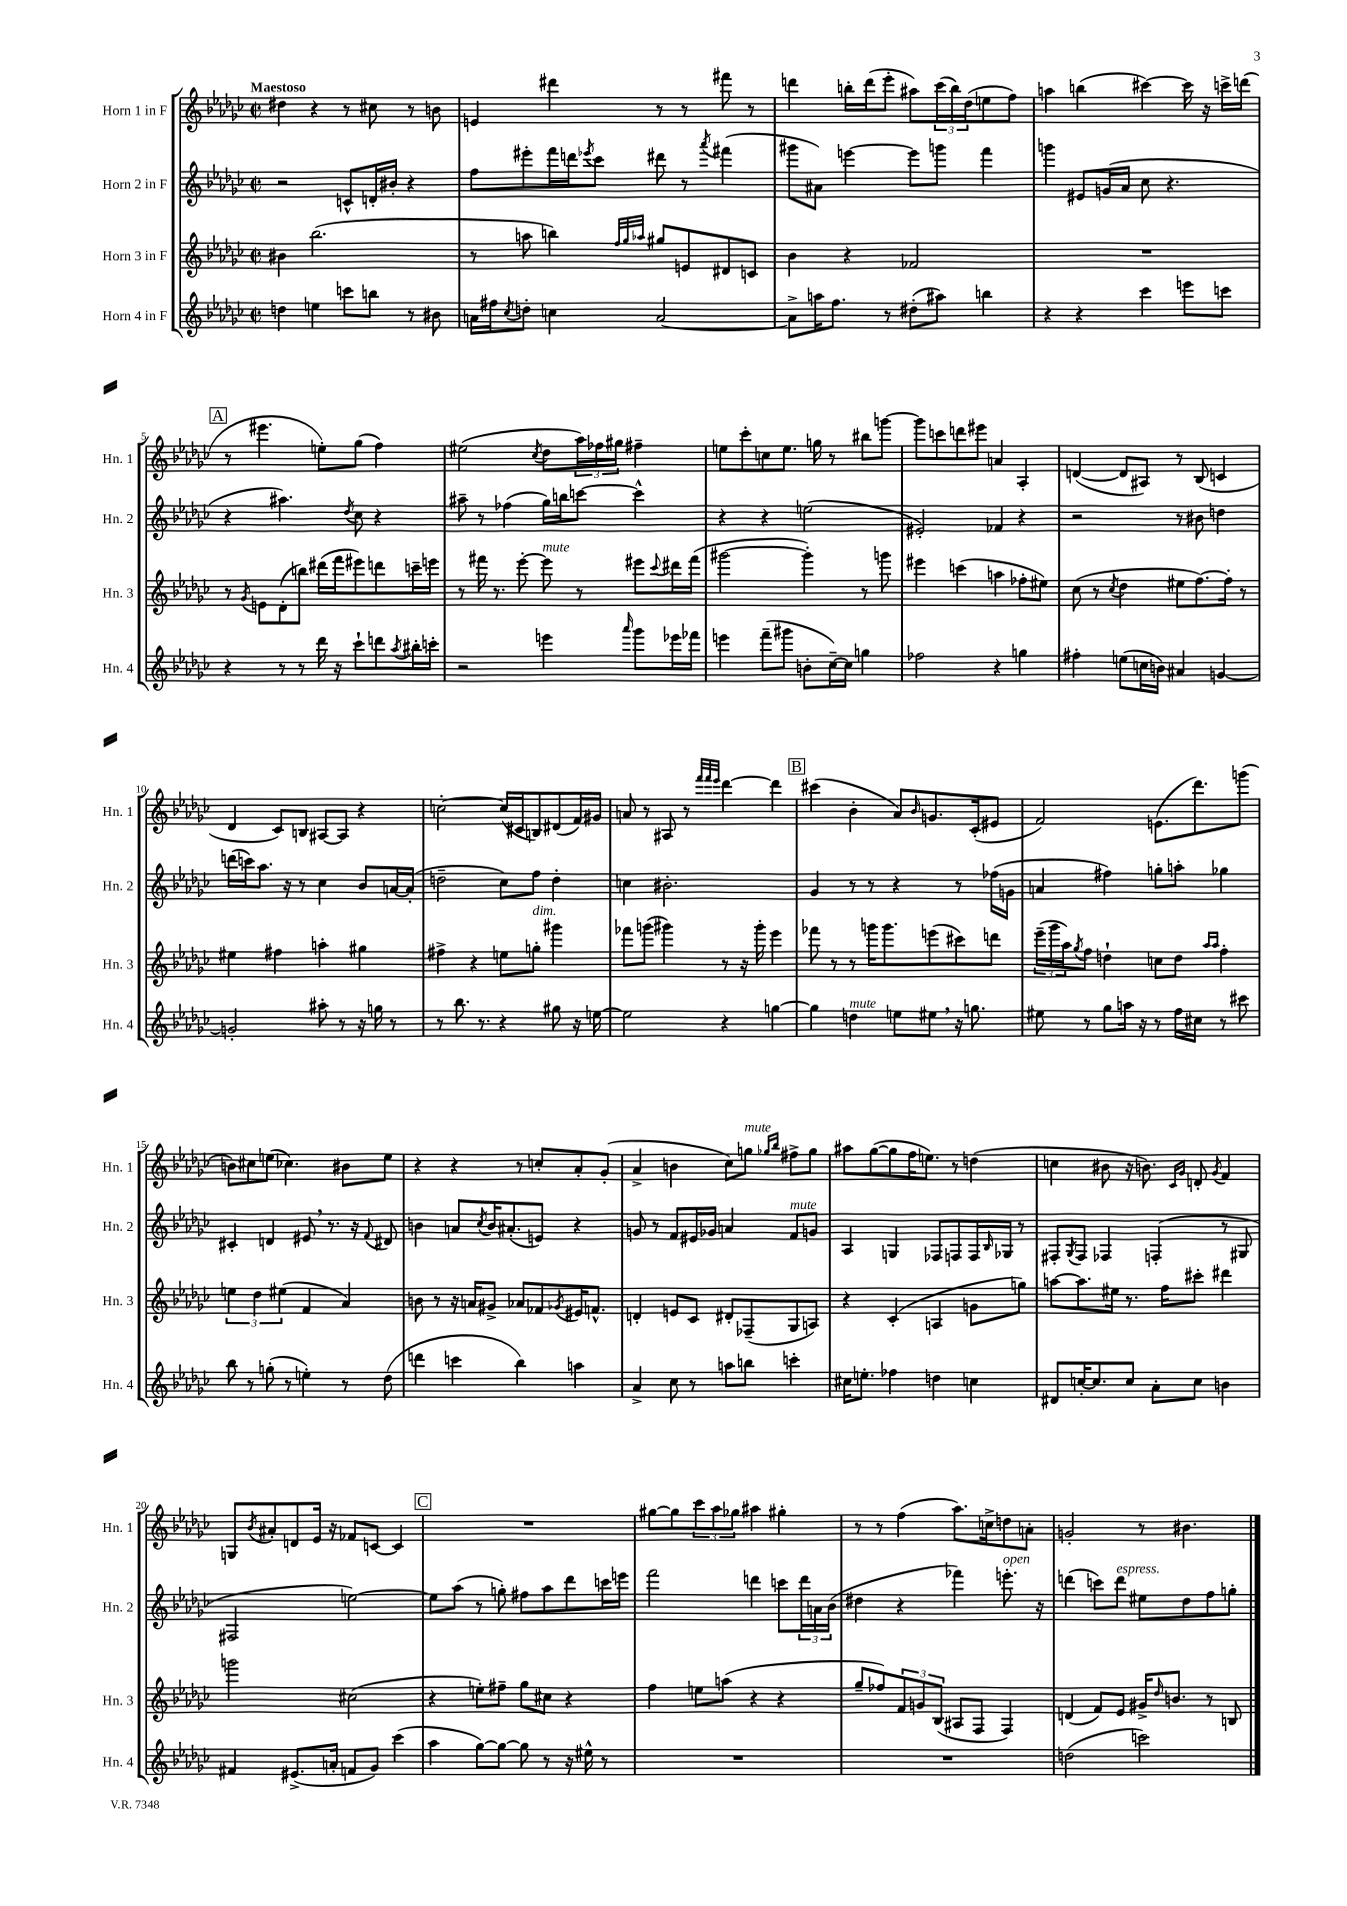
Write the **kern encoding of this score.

**kern	**kern	**kern	**kern
*part4	*part3	*part2	*part1
*staff4	*staff3	*staff2	*staff1
*I"Horn 4 in F	*I"Horn 3 in F	*I"Horn 2 in F	*I"Horn 1 in F
*I'Hn. 4	*I'Hn. 3	*I'Hn. 2	*I'Hn. 1
*clefG2	*clefG2	*clefG2	*clefG2
*k[b-e-a-d-g-c-]	*k[b-e-a-d-g-c-]	*k[b-e-a-d-g-c-]	*k[b-e-a-d-g-c-]
*M2/2	*M2/2	*M2/2	*M2/2
*met(c|)	*met(c|)	*met(c|)	*met(c|)
=1	=1	=1	=1
!	!	!	!LO:TX:a:B:t=Maestoso
4ddn\	4b#X\	2r	4dd#X\
4een\	(2.bb-\	.	4r
8cccn\L	.	8cn^^/L	8r
8bbn\J	.	16dn'/L	8cc#X\
.	.	16b#X'/JJ	.
8r	.	4r	8r
8b#X\	.	.	8bn\
=2	=2	=2	=2
16an\LL	8r	8ff\L	4en/
16ff#X\J	.	.	.
8qcc-/	.	.	.
8ddn'\J	8aan\	8eee#X'\	.
4ccn\	4bbn\)	16fff\L	4ddd#X\
.	.	16dddn\J	.
.	.	8qeee-X/	.
.	.	8ccc-\J	.
.	32qqff/LLL	.	.
.	32qqgg-/	.	.
.	32qqaa-X/JJJ	.	.
[2a/	8gg#X/L	8ddd#X\	8r
.	8en/	8r	8r
.	.	8qaaa-/	.
.	8d#X/	(4fff#X\	8fff#X\
.	8cn/J	.	8r
=3	=3	=3	=3
8a^\L]	4b-\	8ggg#X\L	4dddn\
16aan\K	.	8a#X\J)	.
8.ff\J	.	.	.
.	4r	[4eeen\	16bbn'\LL
.	.	.	(16ddd\J
8r	.	.	8eee-'\J
(8dd#X'\L	2f-X/	8eee\L]	8aa#X\L)
8aa#X\J)	.	8gggn\J	(24ccc-\L
.	.	.	24bb\)
.	.	.	(24dd-\J
4bbn\	.	4fff\	8een\
.	.	.	8ff\J)
=4	=4	=4	=4
4r	1r	4gggn\	4aan\
4r	.	8e#X/L	(4bbn\
.	.	(16gn/L	.
.	.	16a-/JJ	.
4ccc-\	.	8cc-\	[4ccc#X\)
.	.	4.r	.
8eeen\L	.	.	16ccc#\]
.	.	.	16r
8cccn\J	.	.	16cccn^\LL
.	.	.	(16dddn\JJ
!!LO:LB:g=z
!!LO:REH:place=s1:t=A
=5	=5	=5	=5
4r	8r	4r	8r
.	8qg-/	.	.
.	8en\L	.	4.eee#X\
8r	(8d-'\	4.aa#X\)	.
8r	8bbn\J)	.	.
16ddd-\	(16ddd#X\LL	.	8een'\L)
16r	16fff\J	.	.
.	.	8qdd-/	.
8ccc-`\L	8eee#X\)	8cc-\	(8gg-\J
8dddn\	8dddn\	4r	4ff\)
8qaa-/	.	.	.
16bb#X'\L	16cccn~\L	.	.
16cccn'\JJ	16eeen\JJ	.	.
=6	=6	=6	=6
2r	8r	8aa#X~\	(2ee#X\
.	16fff#X\	8r	.
.	8.r	.	.
.	.	(4ff-X\	.
.	[8eee-'\	.	.
.	.	.	8qcc-/
!	!LO:TX:a:i:t=mute	!	!
4eeen\	8eee-\]	16gg-\LL)	8dd-\L
.	.	16bbn\J	.
.	8r	[8cccn\J	24aa-\L)
.	.	.	24ff-X\
.	.	.	24gg#X\JJ
16qqaaa-/	.	.	.
8ggg-\L	8eee#X\L	4ccc^^\]	4ff#X~\
.	8qqccc-/	.	.
16eee-X\L	16ddd#X\L	.	.
16fff-X\JJ	(16fff#\JJ	.	.
=7	=7	=7	=7
4eeen\	[2ggg#X\	4r	8een\L
.	.	.	8ccc-'\
(8fff~\L	.	4r	8ccn\
8ggg#X\J	.	.	8.ee\J
8bn'\L	4ggg#'\])	(2een\	.
.	.	.	16ggn\
[16cc-~\L)	.	.	8r
16cc-\JJ]	.	.	.
4ggn\	8r	.	8bb#X\L
.	8gggn\	.	[8gggn\J
=8	=8	=8	=8
2ff-X\	4eee#X\	2e#X'/)	8ggg\L]
.	.	.	8cccn\
.	(4cccn\	.	8dddn\
.	.	.	8eee#X\J
4r	4aan\	4f-X/	4an/
4ggn\	8ff-X'\L	4r	4A-'/
.	8ee#X\J)	.	.
=9	=9	=9	=9
4ff#X'\	(8cc-\	2r	([4dn/
.	8r	.	.
.	8qcc-/	.	.
(8een\L	4dd-\	.	8d/L]
16ccn\L	.	.	8A#X/J)
16bn\JJ)	.	.	.
4a#X/	8ee#X\L	8r	8r
.	[8.ff\)	8b#X\	(8B-/
[4gn/	.	4ddn\	4cn/
.	16ff'\Jk]	.	.
.	8r	.	.
!!LO:LB:g=z
=10	=10	=10	=10
2gn'/]	4ee#X\	(16dddn\LL	4d-/
.	.	16cccn\J)	.
.	.	8.aa-\J	.
.	4ff#X\	.	8c-/L)
.	.	16r	.
.	.	8r	8Bn/J
8aa#X'\	4aan'\	4cc-\	[8A#X/L
8r	.	.	8A#/J]
16r	4gg#X\	8b-/L	4r
16ggn\	.	.	.
8r	.	[16an/L	.
.	.	(16a'/JJ]	.
=11	=11	=11	=11
8r	4ff#X^\	2ddn~\	[2ccn'\
8.bb-\	.	.	.
.	4r	.	.
8.r	.	.	.
4r	8een\L	8cc-\L)	(16cc/LL]
.	.	.	16c#X/J
!	!LO:TX:a:i:t=dim.	!	!
.	8ggn'\J	8ff\J	8Bn/)
8gg#X\	4ggg#X\	4dd'\	(8d#X/
16r	.	.	16f/L)
[16een\	.	.	16g#X/JJ
=12	=12	=12	=12
2ee\]	8fff-X\L	4ccn\	8an/
.	(8gggn\J	.	8r
.	4ggg#X\)	2.b#X'\	8A#X/
.	.	.	8r
.	.	.	32qqfff/LLL
.	.	.	32qqfff/
.	.	.	32qqeee-/JJJ
4r	8r	.	[4ddd-\
.	16r	.	.
.	16ggg#'\	.	.
[4ggn\	4eee-\	.	4ddd-\]
!!LO:REH:place=s1:t=B
=13	=13	=13	=13
4gg\]	8fff-X\	4g-/	(4ccc#X\
.	8r	.	.
!LO:TX:a:i:t=mute	!	!	!
4ddn\	8r	8r	4b-'\
.	16gggn\KL	8r	.
.	8.ggg\	.	.
8een\L	.	4r	8a-/L)
.	.	.	16qqb-/
8ee#X,\J	(8eeen\	.	8.gn/
16r	8ccc#X\)	8r	.
8.ggn\	.	.	(16c-'/k
.	8dddn\J	(16ff-X\LL	8e#X/J
.	.	16gn\JJ	.
=14	=14	=14	=14
8ee#X\	(24eee-~\LL	4an/	2f/)
.	24ggg-\	.	.
.	24aa-\J)	.	.
.	8qgg-/	.	.
8r	8ff\J	.	.
8gg-\L	4ddn`\	4ff#X\)	.
16aan\Jk	.	.	.
16r	.	.	.
8r	8ccn\L	8ggn'\L	(8.en\L
16ff\LL	8dd\J	8aan'\J	.
16cc#X\JJ	.	.	8.ddd-\)
.	16qqaa-/LL	.	.
.	16qqaa-/JJ	.	.
8r	4ff'\	4gg-X\	.
8ccc#X\	.	.	(8gggn\J
!!LO:LB:g=z
=15	=15	=15	=15
8bb-\	6een\	4c#X'/	8bn\L)
8r	.	.	8cc#X\
.	6dd-\	.	.
(8ggn'\	.	4dn/	(8een\J
.	(6ee#X\	.	.
8r	.	.	4.cc-X\)
4een'\)	4f/	8e#X,/	.
.	.	8.r	.
8r	4a-/)	.	8b#X\L
.	.	16r	.
.	.	8qqf/	.
(8dd-\	.	8d#X/	8ee\J
=16	=16	=16	=16
4dddn\	8bn\	4bn\	4r
.	8r	.	.
4cccn\	16r	8an/L	4r
.	16an/KL	.	.
.	.	8qcc-/	.
.	8g#X^/J	16b/K	.
.	.	(8.a#X'/	.
4bb-\)	8a-X/L	.	8r
.	8f-X/	8en/J)	8ccn'/L
.	8qg-X/	.	.
4aan\	16e#X/K	4r	8a-'/
.	8.fn^^/J	.	.
.	.	.	(8g-'/J
=17	=17	=17	=17
4a-^/	4dn'/	8gn/	4a-^/
.	.	8r	.
8cc-\	8en/L	8f/L	4bn\
8r	8c-/J	16e#X/L	.
.	.	16g-X/JJ	.
8aan\L	8d#X'/L	4an/	8cc-\L)
!	!	!	!LO:TX:a:i:t=mute
8bbn\J	(8F-X~/	.	8ggn\J
.	.	.	16qqgg-X/LL
.	.	.	16qqbb-/JJ
!	!	!LO:TX:a:i:t=mute	!
4cccn'\	8G-/	8f/L	8ff#X^\L
.	8An/J)	8gn/J	8gg-\J
=18	=18	=18	=18
16cc#X\KL	4r	4A-/	8aa#X\L
8.een'\J	.	.	.
.	.	.	([8gg-\
4ff-X\	(4c-'/	4Gn/	8gg-\]
.	.	.	16ff\K
.	.	.	8.een\J)
4ddn\	4An/	8F-X/L	.
.	.	8Fn/	8r
4ccn\	8gn\L	16F/L	(4ddn\
.	.	16qqB-/	.
.	.	16G-X/JJ	.
.	8ggn\J)	8r	.
=19	=19	=19	=19
8d#X/L	[8aan\L	8F#X'/L	4ccn\
.	.	8qG-/	.
[16ccn'/K	8.aa\]	8F#/J	.
8.cc/]	.	.	.
.	.	4F-X/	8b#X\
.	16ee#X\Jk	.	.
8cc/J	8.r	.	16r
.	.	.	8.bn\)
8a-'\L	.	(4Fn'/	.
.	16ff\KL	.	.
.	.	.	16qqc-/LL
.	.	.	16qqg-/JJ
8cc\J	8ccc#X'\J	.	8dn'/
.	.	.	8qg-/
4bn\	4ddd#X\	8r	4f/
.	.	8G#X/	.
!!LO:LB:g=z
=20	=20	=20	=20
4f#X/	2gggn\	2F#X/	8Gn/L
.	.	.	8qb-/
.	.	.	8a#X'/
(8.e#X^/L	.	.	8dn/
.	.	.	16e-/Jk
16an'/Jk	.	.	16r
8fn/L	(2cc#X\	[2een\)	8f-X/L
8g-/J)	.	.	[8cn/J
(4ccc-\	.	.	4c/]
!!LO:REH:place=s1:t=C
=21	=21	=21	=21
4aa-\	4r	8ee\L]	1r
.	.	(8aa-\J	.
[8gg-\L)	8een'\L)	8r	.
8gg-\J_	8ff#X~\J	8ggn'\)	.
8gg-\]	8gg-\L	8ff#X\L	.
8r	8cc#X\J	8aa-\	.
16r	4r	8ddd-\	.
16ee#X^^\	.	.	.
8r	.	16cccn\L	.
.	.	16eeen\JJ	.
=22	=22	=22	=22
1r	4ff\	2fff\	[8gg#X\L
.	.	.	8gg#\]
.	8een\L	.	12ccc-\
.	.	.	12aa-\
.	(8aan\J	.	.
.	.	.	12gg-X\J
.	4r	4dddn\	4aa#X\
.	4r	8cccn\L	4gg#X'\
.	.	24ddd\L	.
.	.	24an\	.
.	.	(24b-\JJ	.
=23	=23	=23	=23
1r	8gg-~/L	4dd#X\	8r
.	8ff-X/)	.	8r
.	12f/	4r	(4ff\
.	12gn/	.	.
.	(12B-/J	.	.
.	8A#X/L	4fff-X\)	8.aa-\L)
.	8F/J	.	.
.	.	.	16ccn^\k
!	!	!LO:TX:a:i:t=open	!
.	4F/)	8.eeen'\	8ddn\
.	.	.	8an'\J
.	.	16r	.
=24	=24	=24	=24
(2ddn\	(4dn/	(4dddn\	2gn'/
.	8f/L)	8cccn\L)	.
!	!	!LO:TX:a:i:t=espress.	!
.	8e-/J	8ddd\J	.
2cccn\)	16g#X^/KL	8ee#X\L	8r
.	16qqdd-/	.	.
.	8.bn/J	.	.
.	.	8dd-\	4.b#X\
.	8r	8ff\	.
.	8Bn/	8ggn'\J	.
==	==	==	==
*-	*-	*-	*-
